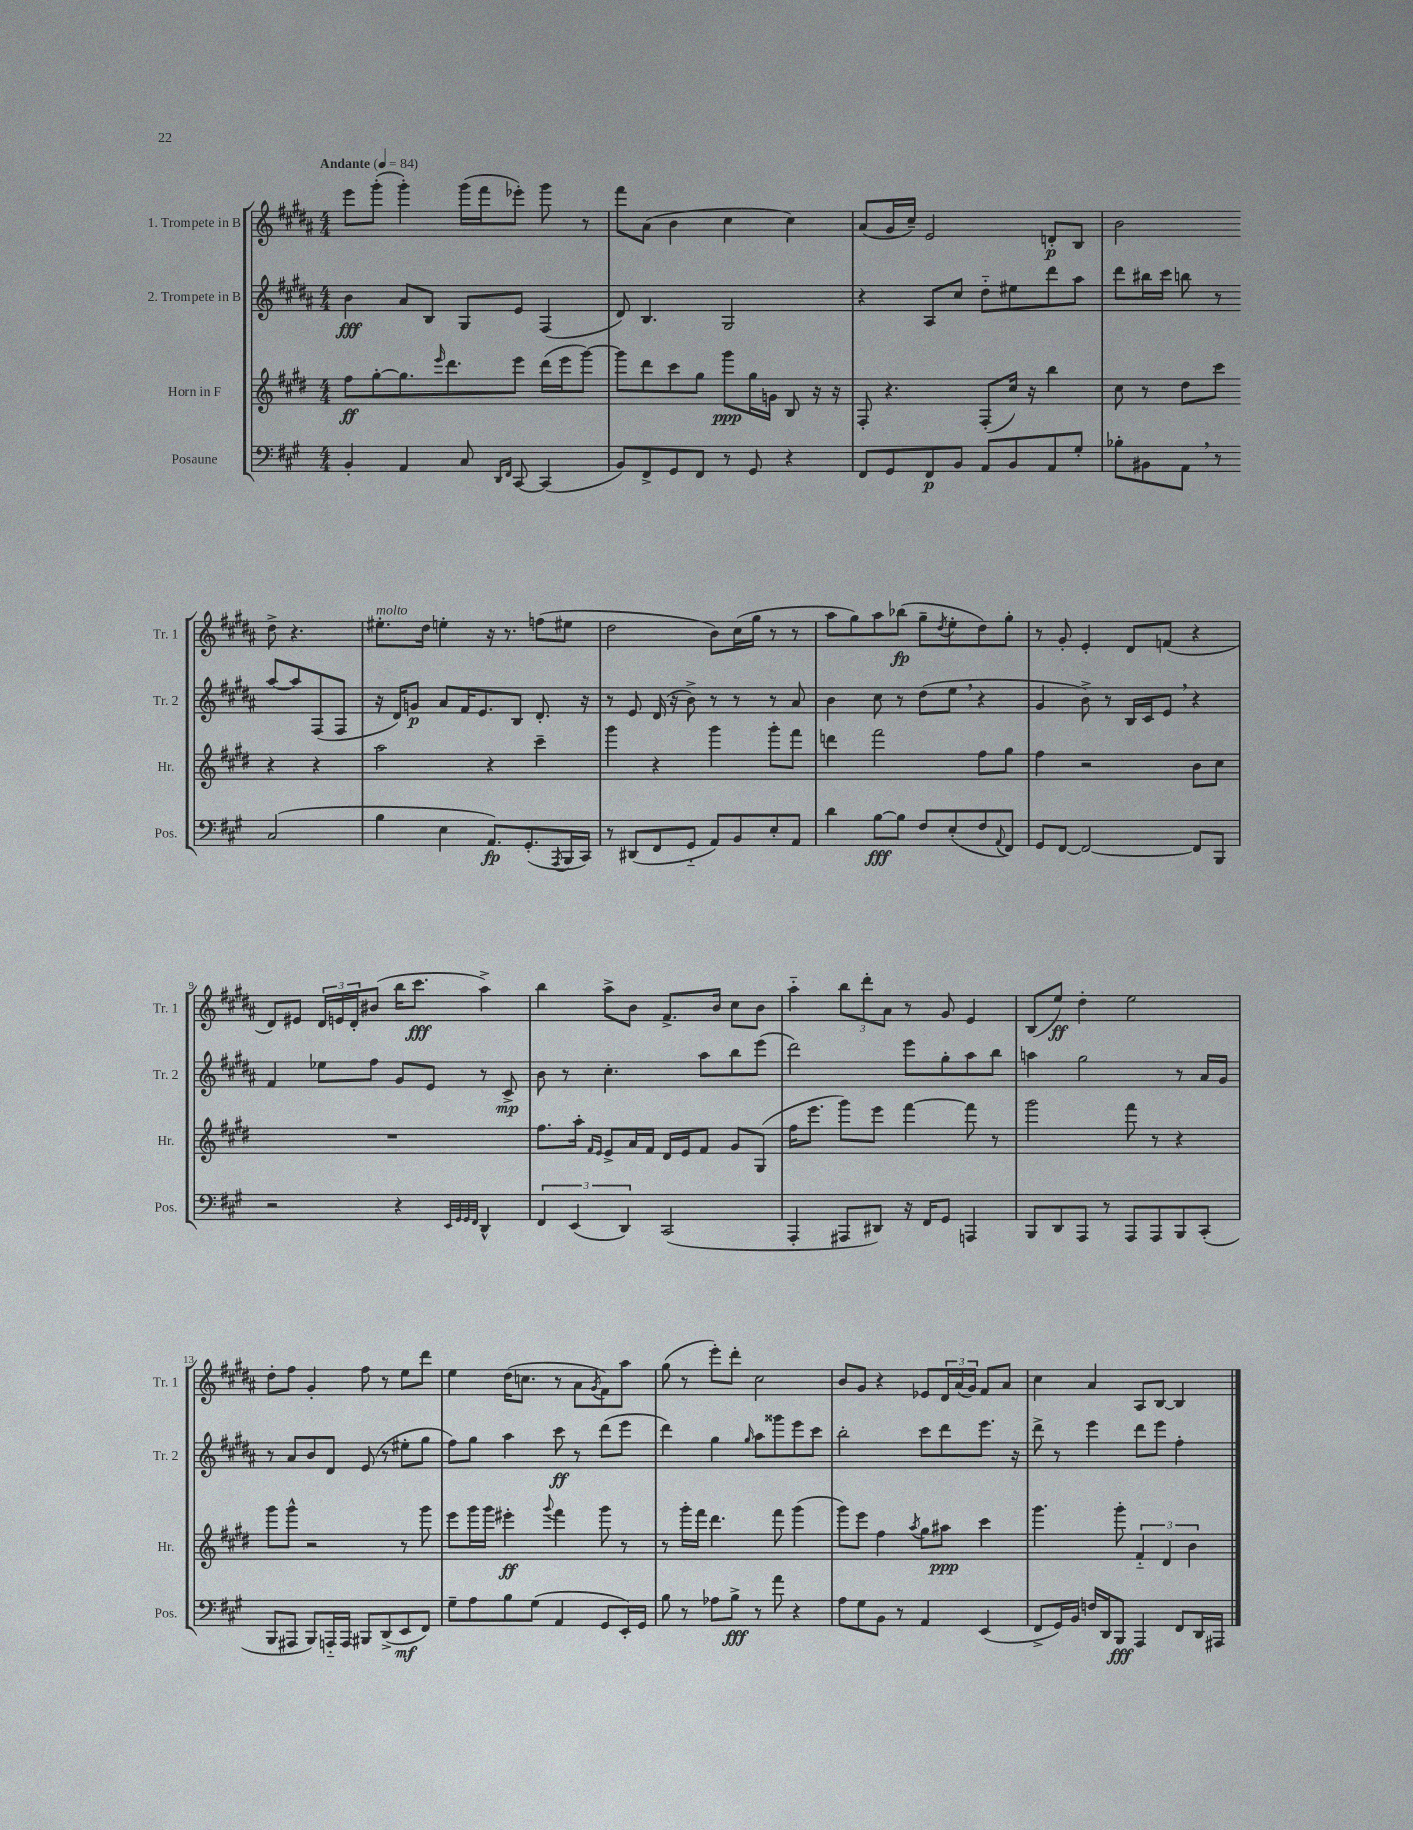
<<
\new StaffGroup <<
\new Staff = "s0" \with { instrumentName = "1. Trompete in B" shortInstrumentName = "Tr. 1" } {
    \clef treble \key b \major \numericTimeSignature \time 4/4 \tempo "Andante" 4 = 84
    e'''8 gis'''8-.( gis'''4-.) gis'''16( fis'''16 ees'''8-.) gis'''8 r8 |
    fis'''8 ais'8( b'4 cis''4 cis''4) |
    ais'8( gis'16 cis''16--) e'2 d'8-.\p b8 |
    b'2 dis''8-> r4. |
    eis''8.-.^\markup { \italic "molto" } dis''16 e''4-. r16 r8. f''8( eis''8 |
    dis''2 b'8) cis''16( gis''16 r8 r8 |
    ais''8 gis''8) ais''8 bes''8\fp( gis''8-- \acciaccatura { dis''8 } e''8-. dis''8) gis''8-. |
    r8 gis'8-. e'4-. dis'8 f'8( r4 |
    dis'8) eis'8 \tuplet 3/2 { dis'16 e'16 dis'16-. } bis'8( b''16 cis'''8.\fff ais''4->) |
    b''4 ais''8-> b'8 fis'8.-> b'16 cis''8 b'8 |
    ais''4-_ \tuplet 3/2 { b''8 dis'''8-. ais'8 } r8 gis'8 e'4 |
    b8( e''8\ff) dis''4-. e''2 |
    dis''8-. fis''8 gis'4-. fis''8 r8 e''8 dis'''8 |
    e''4 dis''16( c''8. r8 ais'8 \acciaccatura { gis'8 } fis'8) ais''8 |
    gis''8( r8 e'''8-.) dis'''8-. cis''2 |
    b'8 gis'8 r4 ees'8 \tuplet 3/2 { dis'16 ais'16( gis'16) } fis'8 ais'8 |
    cis''4 ais'4 ais8 b8~ b4 \bar "|." |
}
\new Staff = "s1" \with { instrumentName = "2. Trompete in B" shortInstrumentName = "Tr. 2" } {
    \clef treble \key b \major \numericTimeSignature \time 4/4
    b'4\fff ais'8 b8 gis8 e'8 fis4( |
    dis'8) b4. gis2 |
    r4 ais8 cis''8 dis''8-_ eis''8 dis'''8 ais''8 |
    dis'''8 bis''16 cis'''16 b''8 r8 ais''8~ ais''8 fis8( fis8 |
    r16 dis'16) g'8\p ais'8 fis'16 e'8. b8 dis'8.-. r16 |
    r8 e'8 dis'16( r16 b'8->) r8 r8 r8 ais'8 |
    b'4 cis''8 r8 dis''8( e''8 \breathe r4 |
    gis'4 b'8->) r8 b16 cis'16 e'8 \breathe r4 |
    fis'4 ees''8 fis''8 gis'8 e'8 r8 cis'8->\mp |
    b'8 r8 cis''4.-. ais''8 b''8 e'''8( |
    dis'''2) e'''8 gis''8-. ais''8 b''8 |
    a''4 gis''2 r8 ais'16 gis'16 |
    r8 ais'8 b'8 dis'8 e'8( r8 eis''8-. gis''8 |
    fis''8) gis''8 ais''4 cis'''8\ff r8 dis'''8( e'''8 |
    dis'''4) gis''4 \grace { gis''16 } ais''8 gisis'''8 e'''8 cis'''8 |
    b''2-. cis'''8 dis'''8 e'''8. r16 |
    dis'''8-> r8 e'''4 dis'''8 e'''8 fis''4-. \bar "|." |
}
\new Staff = "s2" \with { instrumentName = "Horn in F" shortInstrumentName = "Hr." } {
    \clef treble \key e \major \numericTimeSignature \time 4/4
    fis''8\ff gis''8~-. gis''8. \grace { e'''16 } dis'''8. e'''8 dis'''16( e'''16 gis'''8~) |
    gis'''8 dis'''8 cis'''8 gis''8 gis'''8\ppp gis''16 g'16 b8 r16 r16 |
    fis8-. r4. fis8-.( cis''16) r16 b''4 |
    cis''8 r8 dis''8 cis'''8 r4 r4 |
    a''2 r4 cis'''4-- |
    gis'''4 r4 gis'''4 gis'''8-. fis'''8 |
    d'''4 fis'''2 fis''8 gis''8 |
    fis''4 r2 b'8 cis''8 |
    R1 |
    fis''8. a''16-. \grace { fis'16 e'16 } e'8-> a'16 fis'16 dis'16 e'16 fis'8 gis'8 gis8( |
    fis''16 e'''8. gis'''8) e'''8 fis'''4~ fis'''8 r8 |
    gis'''2 fis'''8 r8 r4 |
    gis'''8 gis'''8-^ r2 r8 gis'''8 |
    e'''8 gis'''16 gis'''16 eis'''4-.\ff \appoggiatura { gis'''8 } fis'''4 gis'''8 r8 |
    r8 gis'''16-. fis'''16 dis'''4. fis'''8 gis'''4( |
    gis'''8) e'''8 fis''4 \acciaccatura { a''8 } gis''8 ais''8\ppp cis'''4 |
    gis'''4. gis'''8-. \tuplet 3/2 { fis'4-_ dis'4 b'4 } \bar "|." |
}
\new Staff = "s3" \with { instrumentName = "Posaune" shortInstrumentName = "Pos." } {
    \clef bass \key a \major \numericTimeSignature \time 4/4
    b,4-. a,4 cis8 \grace { d,16 fis,16 } cis,8~ cis,4( |
    b,8) fis,8-> gis,8 fis,8 r8 gis,8 r4 |
    fis,8 gis,8 fis,8\p b,8 a,8 b,8 a,8 gis8-. |
    bes8-. bis,8 a,8 \breathe r8 cis2( |
    b4 e4 a,8.\fp) gis,8.-.( \acciaccatura { a,,8 } b,,16 cis,16) |
    r8 dis,8( fis,8 gis,8-_ a,8) b,8 e8-. a,8 |
    d'4 b8~\fff b8 fis8 e8-.( fis8 \appoggiatura { a,8 } fis,8) |
    gis,8 fis,8~ fis,2~ fis,8 b,,8 |
    r2 r4 \grace { e,32 gis,32 gis,32 fis,32 } d,4-^ |
    \tuplet 3/2 { fis,4 e,4( d,4) } cis,2( |
    a,,4-. ais,,8 dis,8) r16 fis,16 gis,8 a,,4 |
    b,,8 d,8 a,,8 r8 a,,8 a,,8 b,,8 cis,8-.( |
    b,,8 ais,,8 b,,8) a,,16-_ a,,16 bis,,8 d,8->( e,8\mf fis,8) |
    gis8-- a8 b8 gis8( a,4 gis,8 e,16-.) gis,16 |
    b8 r8 aes8 b8->\fff r8 a'8 r4 |
    a8 gis8 b,8 r8 a,4 e,4( |
    fis,8-> gis,16) b,16 f16 d,16 b,,8\fff a,,4 fis,8 d,16 ais,,16 \bar "|." |
}
>>
>>
